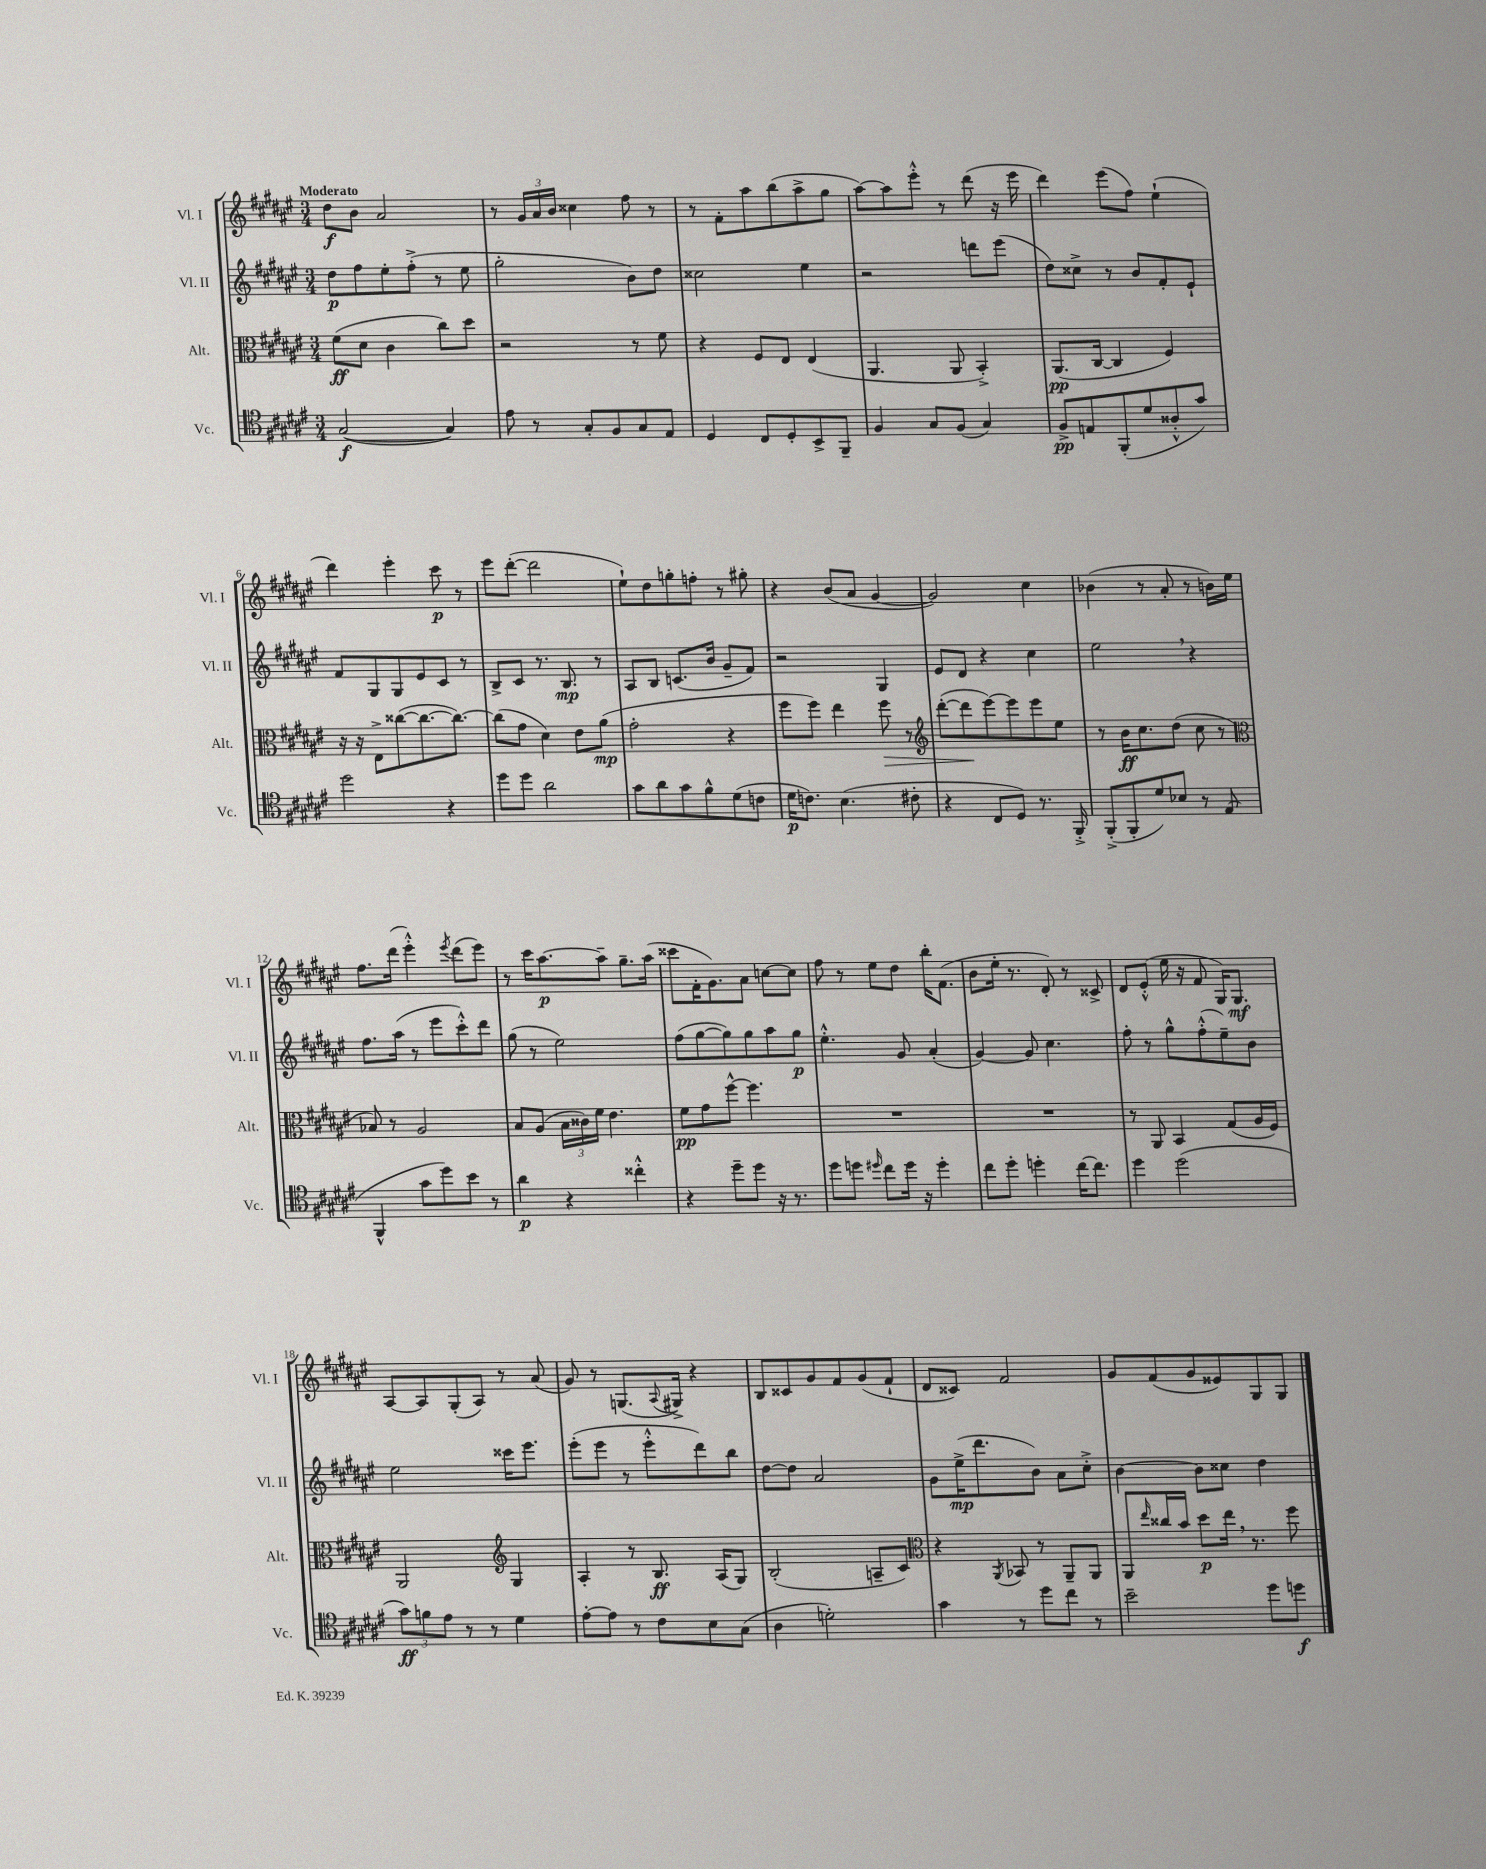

**kern	**kern	**kern	**kern
*staff4	*staff3	*staff2	*staff1
*clefC4	*clefC3	*clefG2	*clefG2
*k[f#c#g#d#a#e#]	*k[f#c#g#d#a#e#]	*k[f#c#g#d#a#e#]	*k[f#c#g#d#a#e#]
*M3/4	*M3/4	*M3/4	*M3/4
([2G#/	(8f#\L	8dd#\L	8dd#\L
.	8d#\J	8ff#\	8b\J
.	4c#\	8ee#'\	2a#/
.	.	(8ff#'^\J	.
4G#/])	8cc#\L)	8r	.
.	8dd#\J	8ee#\	.
=	=	=	=
8e#\	2r	2gg#'\	8r
8r	.	.	24g#/LL
.	.	.	24a#/
.	.	.	24b/JJ
8G#'/L	.	.	4cc##\
8F#/	.	.	.
8G#/	8r	8b\L)	8ff#\
8E#/J	8f#\	8dd#\J	8r
=	=	=	=
4D#/	4r	2cc##\	8r
.	.	.	8f#'\L
8C#/L	8F#/L	.	8aa#\
8D#'/	8E#/J	.	(8bb\
8BB^/	(4E#/	4ee#\	8aa#^\
8FF#~/J	.	.	8gg#\J
=	=	=	=
4F#/	4.AA#/	2r	[8aa#\L)
.	.	.	8aa#\]
8G#/L	.	.	8eee#'^^\J
(8F#/J	8AA#/	.	8r
4G#/)	4BB'^/)	8ddd\L	(8ddd#\
.	.	(8eee#\J	16r
.	.	.	16eee#\
=	=	=	=
8F#^/L	(8.AA#/L	8dd#\L)	4ddd#\)
8E/	.	8cc##^\J	.
.	[16C#/Jk	.	.
(8FF#'/	4C#/]	8r	(8eee#\L
8d#/	.	8b/L	8ff#\J)
8A##'^^/	4F#/)	8f#'/	(4ee#`\
8g#/J)	.	8e#`/J	.
=	=	=	=
2dd#\	16r	8f#/L	4ddd#\)
.	16r	.	.
.	8E#^\L	8G#/	.
.	([8cc##\	8G#/	4eee#'\
.	8.cc##\_	8e#/	.
4r	.	8c#/J	8ccc#\
.	8.cc##\_J)	.	.
.	.	8r	8r
=	=	=	=
8dd#\L	(8cc##\]L	8B^/L	8eee#\L
8dd#\J	8g#\J	8c#/J	([8ddd#'\J
2a#\	4d#\)	8.r	2ddd#\]
.	.	8.B/	.
.	8e#\L	.	.
.	(8a#\J	8r	.
=	=	=	=
8g#\L	2g#'\	8A#/L	8ee#`\L)
8a#\	.	8B/J	8dd#\
8g#\	.	(8.c/L	8gg'\
8f#^^\	.	.	8ff'\J
.	.	16b/Jk	.
(8d#\	4r	8g#~/L	8r
8c\J	.	8f#/J)	8gg#'\
=	=	=	=
16d#\LK	8ff#\L	2r	4r
8.c\J)	.	.	.
.	8ff#\J)	.	.
(4.B\	4ee#\	.	(8b/L
.	.	.	8a#/J
.	8ff#\	4G#/	[4g#/
8c#'\	8r	.	.
=	=	=	=
*	*clefG2	*	*
4r	([8ddd#'\L	8e#/L	2g#/])
.	8ddd#\]	8d#/J	.
8C#/L	[8eee#\)	4r	.
8D#/J)	8eee#\]	.	.
8.r	8eee#\	4cc#\	4cc#\
.	8ee#\J	.	.
16FF#'^/	.	.	.
=	=	=	=
(8FF#'^/L	8r	2ee#\	(4b-\
8FF#'/	16b\LK	.	.
.	8.cc#\	.	.
8d#/)	.	.	8r
8B-/J	(8dd#\J	.	8a#'/
8r	8cc#\	4r	8r
(8E#/	8r	.	16b\LL)
.	.	.	16ee#\JJ
=	=	=	=
*	*clefC3	*	*
4FF#^^/	8B-/)	8.ff#\L	8.ff#\L
.	8r	.	.
.	.	(16aa#\Jk	(16ddd#\Jk
8g#\L	2A#/	8r	4eee#'^^\)
8dd#\)	.	8eee#\L	.
.	.	.	8qeee#/
8b\J	.	8ccc#'^^\)	(8ddd#\L
8r	.	8ddd#\J	8eee#\J)
=	=	=	=
4a#\	8B/L	(8gg#\	8r
.	(8A#/J	8r	16ccc#\LK
.	.	.	[8.aa#\
4r	24B\LL	2ee#\)	.
.	24c##\)	.	.
.	24f#\JJ	.	.
.	4.e#\	.	8aa#~\]J
4cc##'^^\	.	.	8.gg#~\L
.	.	.	(16aa#\Jk
=	=	=	=
4r	8f#\L	(8ff#\L	8ccc##\L
.	8g#\	[8gg#\	16f#'\K
.	.	.	8.g#\)
8dd#~\L	[8ff#^^\J	8gg#\])	.
8dd#\J	4.ff#\]	8gg#\	8a#\J
16r	.	8aa#\	[8cc\L
8.r	.	.	.
.	.	8gg#\J	8cc\]J
=	=	=	=
8dd#\L	2.r	4.ee#'^^\	8ff#\
8dd\J	.	.	8r
16qqdd#/	.	.	.
8cc#\L	.	.	8ee#\L
16dd#\Jk	.	8g#/	8dd#\J
16r	.	.	.
4dd#'\	.	(4a#'/	16bb'\LK
.	.	.	(8.f#\J
=	=	=	=
8cc#\L	2.r	[4g#/)	8b\L
8dd#'\J	.	.	16ee#'\Jk
.	.	.	8.r
4dd'\	.	8g#/]	.
.	.	4.cc#\	8d#'/)
[16cc#\LK	.	.	8r
8.cc#\]J	.	.	.
.	.	.	8c##^/
=	=	=	=
4dd#\	8r	8ff#'\	8d#/L
.	8AA#/	8r	(8e#'^^/J
(2dd#\	4BB/	8gg#^^\L	16ee#\
.	.	.	16r
.	.	(8ff#'^^\	8f#/
.	(8G#/L	8ee#~\)	16G#/LK)
.	.	.	8.G#/J
.	16A#/L	8b\J	.
.	16F#/JJ)	.	.
=	=	=	=
12g#\L)	2AA#/	2ee#\	[8A#/L
12f\	.	.	.
.	.	.	8A#/]
12e#\J	.	.	.
8r	.	.	(8G#'/
8r	.	.	8A#/J)
*	*clefG2	*	*
4d#\	4G#/	16ccc##\LK	8r
.	.	8.eee#\J	.
.	.	.	(8a#/
=	=	=	=
[8e#'\L	4A#'/	(8eee#'\L	8g#/)
8e#\]J	.	8eee#\J	8r
8r	8r	8r	(8.G/L
8c#\L	8.B/	8eee#'^^\L	.
.	.	.	8qqA#/
.	.	.	16G#^/Jk)
8B\	.	8ddd#\)	4r
.	(16A#/LK	.	.
(8G#\J	8G#/J)	8bb\J	.
=	=	=	=
4A#\	(2B'/	[8dd#\L	8B/L
.	.	8dd#\]J	8c##/
2d'\)	.	2a#/	8g#/
.	.	.	8f#/
.	8A~/L	.	(8g#/
.	8c#/J)	.	8f#`/J
=	=	=	=
*	*clefC3	*	*
4g#\	4r	8g#\L	8d#/L
.	.	(16ee#^\K	8c##/J)
.	.	8.ddd#\	.
.	8qAA#/	.	.
8r	8BB-/	.	2f#/
8dd#\L	8r	8b\J)	.
8cc#\J	8AA#~/L	8a#\L	.
8r	8AA#/J	8cc#'^\J	.
=	=	=	=
2b~\	8AA#/L	[4b\	8g#/L
.	16qqee#/	.	.
.	16cc##/L	.	(8f#/
.	16b/JJ	.	.
.	8dd#\L	8b\]L	8g#/
.	16ee#\Jk	8cc##\J	8e##/)
.	8.r	.	.
8dd#\L	.	4dd#\	8G#/
8dd\J	8ff#\	.	8G#/J
==	==	==	==
*-	*-	*-	*-
